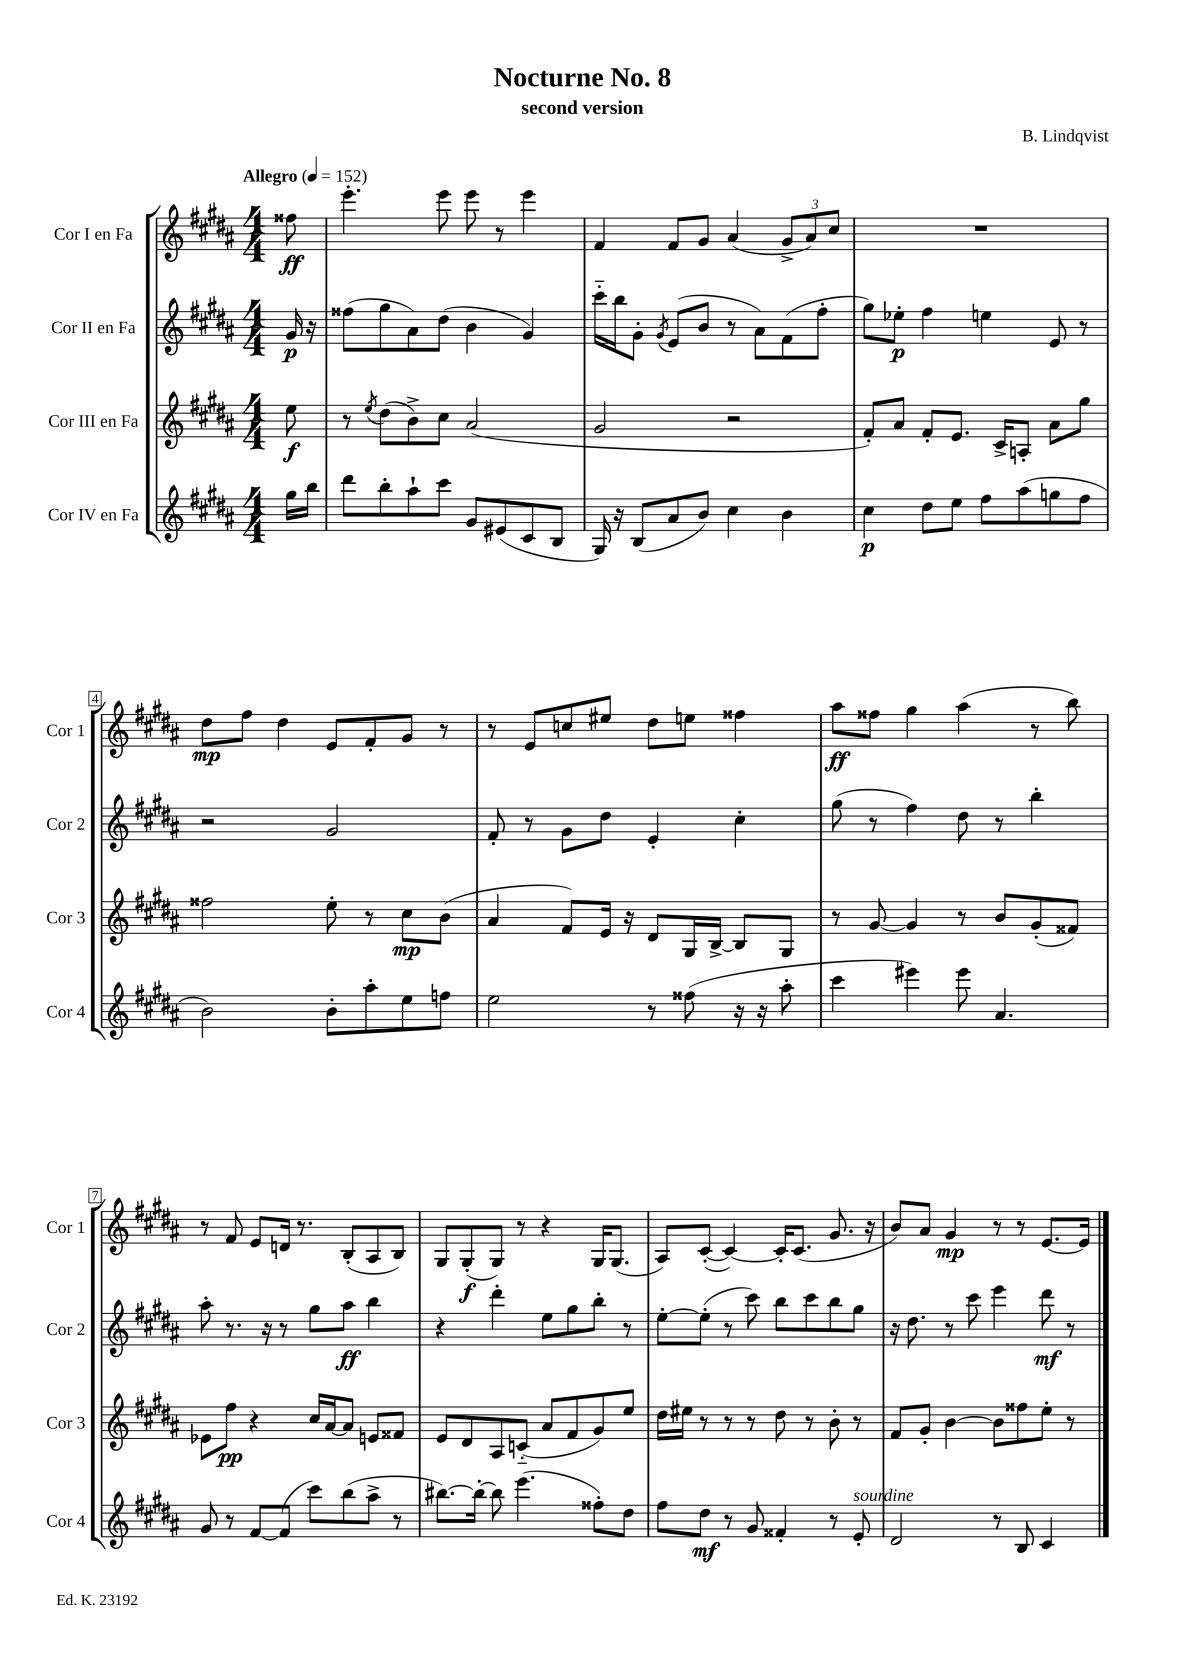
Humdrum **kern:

**kern	**kern	**kern	**kern
*staff4	*staff3	*staff2	*staff1
*clefG2	*clefG2	*clefG2	*clefG2
*k[f#c#g#d#a#]	*k[f#c#g#d#a#]	*k[f#c#g#d#a#]	*k[f#c#g#d#a#]
*M4/4	*M4/4	*M4/4	*M4/4
*MM152	*MM152	*MM152	*MM152
16gg#\LL	8ee\	16g#/	8ff##\
16bb\JJ	.	16r	.
=	=	=	=
8ddd#\L	8r	(8ff##\L	4.eee'\
.	8qee/	.	.
8bb'\	(8dd#\L	8gg#\	.
8aa#`\	8b^\)	8a#\)	.
8ccc#\J	8cc#\J	(8dd#\J	8eee\
8g#/L	(2a#/	4b\	8eee\
(8e#/	.	.	8r
8c#/	.	4g#/)	4eee\
8B/J	.	.	.
=	=	=	=
16G#/)	2g#/	16ccc#'~\LL	4f#/
16r	.	16bb\J	.
(8B/L	.	8g#'\J	.
.	.	8qg#/	.
8a#/	.	(8e/L	8f#/L
8b/J)	.	8b/J	8g#/J
4cc#\	2r	8r	(4a#/
.	.	8a#\L)	.
4b\	.	(8f#\	12g#^/L
.	.	.	12a#/)
.	.	8ff#'\J	.
.	.	.	12cc#/J
=	=	=	=
4cc#\	8f#'/L)	8gg#\L)	1r
.	8a#/J	8ee-'\J	.
8dd#\L	8f#'/L	4ff#\	.
8ee\J	8.e/J	.	.
8ff#\L	.	4ee\	.
.	16c#^/LK	.	.
(8aa#\	8A'/J	.	.
8gg\	8a#\L	8e/	.
8ff#\J	8gg#\J	8r	.
=	=	=	=
2b\)	2ff##\	2r	8dd#\L
.	.	.	8ff#\J
.	.	.	4dd#\
8b'\L	8ee'\	2g#/	8e/L
8aa#'\	8r	.	8f#'/
8ee\	8cc#\L	.	8g#/J
8ff\J	(8b\J	.	8r
=	=	=	=
2ee\	4a#/	8f#'/	8r
.	.	8r	8e/L
.	8f#/L)	8g#\L	8cc/
.	16e/Jk	8dd#\J	8ee#/J
.	16r	.	.
8r	8d#/L	4e'/	8dd#\L
(8ff##\	16G#/L	.	8ee\J
.	[16B^/JJ	.	.
16r	8B/]L	4cc#'\	4ff##\
16r	.	.	.
8aa#'\	8G#/J	.	.
=	=	=	=
4ccc#\	8r	(8gg#\	8aa#\L
.	[8g#/	8r	8ff##\J
4eee#\)	4g#/]	4ff#\)	4gg#\
8eee#\	8r	8dd#\	(4aa#\
4.a#/	8b/L	8r	.
.	(8g#'/	4bb'\	8r
.	8f##/J)	.	8bb\)
=	=	=	=
8g#/	8e-\L	8aa#'\	8r
8r	8ff#\J	8.r	8f#/
[8f#/L	4r	.	8e/L
.	.	16r	.
(8f#/]J	.	8r	16d/Jk
.	.	.	8.r
8ccc#\L)	16cc#/LL	8gg#\L	.
.	[16a#/J	.	.
(8bb\	8a#/]J	8aa#\J	(8B'/L
8aa#^\J	8e/L	4bb\	8A#/
8r	8f##/J	.	8B/J)
=	=	=	=
[8.bb#\L)	8e/L	4r	8G#/L
.	8d#/	.	(8G#'/
16bb#'\_Jk	.	.	.
8bb#\]	8A#/	4ddd#'\	8G#/J)
(4.eee\	(8c'~/J	.	8r
.	8a#/L	8ee\L	4r
.	8f#/	8gg#\	.
8ff##'\L)	8g#/)	8bb'\J	16G#/LK
.	.	.	(8.G#/J
8dd#\J	8ee/J	8r	.
=	=	=	=
8ff#\L	16dd#\LL	[8ee'\L	8A#/L)
.	16ee#\JJ	.	.
8dd#\J	8r	(8ee'\]J	([8c#'/J
8r	8r	8r	4c#/_)
8g#/	8r	8ccc#\)	.
4f##'/	8dd#\	8bb\L	16c#'/]LK
.	.	.	(8.c#/J
.	8r	8ccc#\	.
8r	8b'\	8bb\	8.g#/
8e'/	8r	8gg#\J	.
.	.	.	16r
=	=	=	=
2d#/	8f#/L	16r	8b/L)
.	.	8.dd#\	.
.	8g#'/J	.	8a#/J
.	[4b\	8r	4g#/
.	.	8ccc#\	.
8r	8b\]L	4eee\	8r
8B/	8ff##\	.	8r
4c#/	8ee'\J	8ddd#\	[8.e/L
.	8r	8r	.
.	.	.	16e/]Jk
==	==	==	==
*-	*-	*-	*-
